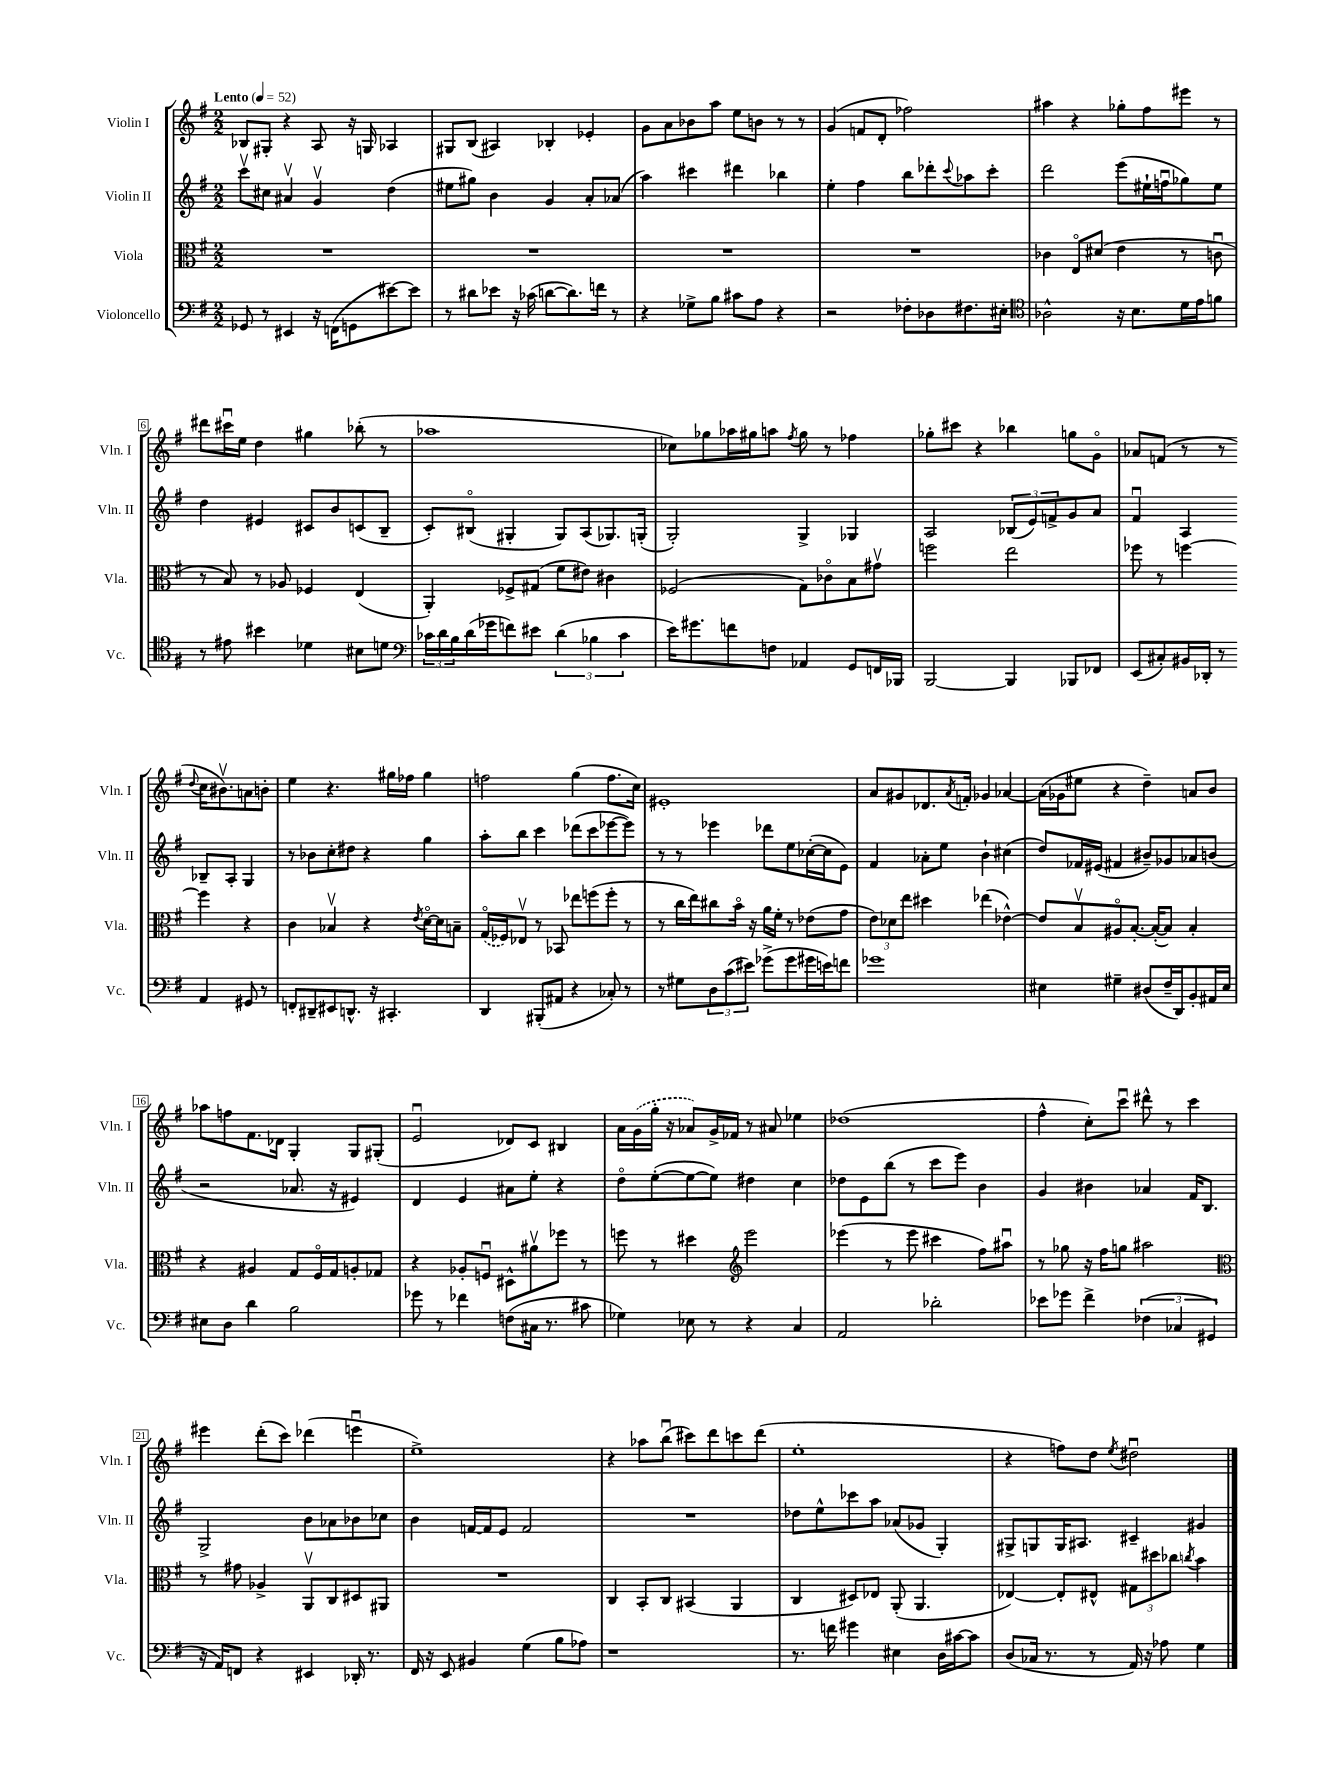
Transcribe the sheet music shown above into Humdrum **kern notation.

**kern	**kern	**kern	**kern
*part4	*part3	*part2	*part1
*staff4	*staff3	*staff2	*staff1
*I"Violoncello	*I"Viola	*I"Violin II	*I"Violin I
*I'Vc.	*I'Vla.	*I'Vln. II	*I'Vln. I
*clefF4	*clefC3	*clefG2	*clefG2
*k[f#]	*k[f#]	*k[f#]	*k[f#]
*M2/2	*M2/2	*M2/2	*M2/2
*MM52	*MM52	*MM52	*MM52
=1	=1	=1	=1
!	!	!	!LO:TX:a:B:t=Lento
8GG-X/	1r	8cccv\L	8B-X/L
8r	.	8cc#X\J	8G#X'/J
4EE#X/	.	4a#Xv/	4r
16r	.	4gv/	8A/
(16FFn\KL	.	.	.
8GGn\	.	.	16r
.	.	.	16Gn/
[8e#X\)	.	(4dd\	4A-X/
8e#\J]	.	.	.
=2	=2	=2	=2
8r	1r	8ee#X\L	8G#X/L
8d#X\L	.	8gg#X\J)	(8B/J
8e-X\J	.	4b\	4A#X/)
16r	.	.	.
(16c-X\	.	.	.
[8dn\L	.	4g/	4B-X'/
8.d\])	.	.	.
.	.	8a'/L	4e-X'/
16fn\Jk	.	.	.
8r	.	(8a-X/J	.
=3	=3	=3	=3
4r	1r	4aa\)	8g\L
.	.	.	8a\
8G-X^\L	.	4ccc#X\	8b-X\
8B\J	.	.	8aa\J
8c#X\L	.	4ddd#X\	8ee\L
8A\J	.	.	8bn\J
4r	.	4bb-X\	8r
.	.	.	8r
=4	=4	=4	=4
2r	1r	4ee'\	(4g/
.	.	4ff#\	8fn/L
.	.	.	8d'/J
8F-X'\L	.	8bb\L	2ff-X\)
8D-X\	.	8ddd-X'\	.
.	.	8qqccc/	.
8.F#X\	.	8aa-X\	.
.	.	8ccc'\J	.
16E#X'\Jk	.	.	.
=5	=5	=5	=5
*clefC4	*	*	*
2A-X^^\	4c-X\	2ddd\	4aa#X\
.	8E/L	.	4r
.	(8d#X/J	.	.
16r	4e\	(8eee\L	8gg-X'\L
8.B\L	.	.	.
.	.	16ee#X`\L	8ff#\
.	.	16ffnu\J	.
16d\L	8r	8gg-X\)	8eee#X\J
16e\J	.	.	.
8fn\J	8cnu\	8ee#\J	8r
!!LO:LB:g=z
=6	=6	=6	=6
8r	8r	4dd\	8ddd#X\L
8e#X\	8B/)	.	16ccc#Xu\L
.	.	.	16ee\JJ
4b#X\	8r	4e#X/	4dd\
.	8A-X/	.	.
4d-X\	4F-X/	8c#X/L	4gg#X\
.	.	8b/	.
8B#X\L	(4E/	(8cn/	(8bb-X'\
8dn\J	.	8B~/J	8r
=7	=7	=7	=7
*clefF4	*	*	*
24c-X\LL	4AA'/)	8c'/L)	1aa-X
24d\	.	.	.
24B\	.	.	.
(16d\	.	(8B#X/J	.
16g-X\J	.	.	.
8fn\)	8F-X^/L	4G#X'/	.
8e#X\J	(8G#X/J	.	.
(6d\	8f#\L	8G#/L)	.
.	8e#X\J)	(8A/	.
6B-X\	.	.	.
.	4c#X\	8.G-X/)	.
6c-\	.	.	.
.	.	(16Gn'/Jk	.
=8	=8	=8	=8
16e\KL)	(2F-X/	2G'/)	8cc-X\L)
8.g#X\	.	.	.
.	.	.	8gg-X\
8fn\	.	.	16aa-X\L
.	.	.	16gg#X\J
8Fn\J	.	.	8aan\J
.	.	.	8qff#/
4AA-X/	8G\L)	4G^/	8gg#\
.	8c-X\	.	8r
8GG/L	8B\	4G-X/	4ff-X\
16FFn/L	8g#Xv\J	.	.
16BBB-X/JJ	.	.	.
=9	=9	=9	=9
[2BBB/	2ffn\	2A/	8gg-X'\L
.	.	.	8ccc#X\J
.	.	.	4r
4BBB/]	2ee\	(12B-X/L	4bb-X\
.	.	12e/)	.
.	.	12fn^/	.
8BBB-X/L	.	8g/	8ggn\L
8FF-X/J	.	8a/J	8g\J
=10	=10	=10	=10
(8EE/L	8ff-X\	4f#u/	8a-X/L
8C#X'/)	8r	.	(8fn/J
16BB#X/L	[4ffn\	4A/	8r
16DD-X'/JJ	.	.	.
8r	.	.	8r
.	.	.	8qqdd/
4AA/	4ff\]	8B-X~/L	16cc\KL
.	.	.	8.b#Xv\)
.	.	8A'/J	.
8GG#X/	4r	4G/	8an\
8r	.	.	8bn'\J
!!LO:LB:g=z
=11	=11	=11	=11
8FFn'/L	4c\	8r	4ee\
8DD#X~/	.	8b-X\L	.
8EE#X/	4B-Xv/	8cc'\	4.r
8.DDn^^/J	.	8dd#X\J	.
.	4r	4r	.
16r	.	.	.
4.CC#X'/	.	.	16gg#X\LL
.	.	.	16ff-X\JJ
.	8qe/	.	.
.	[16d\LL	4gg\	4gg#\
.	16d\J]	.	.
.	8Bn~\J	.	.
=12	=12	=12	=12
4DD/	(16G/LL	8aa'\L	2ffn\
.	16F-X/J)	.	.
.	8E-Xv/J	8bb\J	.
(8BBB#X'/L	8r	4ccc\	.
8AA#X/J	8BB-X/	.	.
4r	8ee-X\L	(8ddd-X\L	(4gg\
.	(8ffn\	8ccc\	.
8C-X'/)	8ff'\J	[8eee-X\	8.ff\L
8r	8r	8eee-\J])	.
.	.	.	16cc\Jk)
=13	=13	=13	=13
8r	8r	8r	1e#X'
8G#X\L	16cc\LL	8r	.
.	16ee\J)	.	.
12D\	8cc#X\	4eee-X\	.
(12c\	.	.	.
.	16b\Jk	.	.
12e#X\J)	.	.	.
.	16r	.	.
(8g-X^\L	16a\LL	8ddd-X\L	.
.	16f#'\JJ	.	.
8g-\	8r	8ee\	.
16g#X\L	(8e-X\L	([16cc-X'\L	.
16en\J)	.	16cc-\J]	.
8fn\J	8g\J	8e\J)	.
=14	=14	=14	=14
1g-X	12e\L)	4f#/	8a/L
.	12d-X\	.	.
.	.	.	8g#X/
.	12ee\J	.	.
.	4dd#X\	8a-X'\L	8.d-X/
.	.	8ee\J	.
.	.	.	8qa/
.	.	.	16fn'/Jk
.	(4ee-X\	4b`\	4g-X/
.	[4e-X^^\)	(4cc#X\	[4a-X/
=15	=15	=15	=15
4E#X\	8e-/L]	8dd/L)	(16a-\LL]
.	.	.	16g-X\J
.	8Bv/	16f-X/L	8ee#X\J
.	.	(16e#X/JJ	.
4G#X~\	8A#X/	4f#X/	4r
.	[8.B'/J	.	.
(8D#X/L	.	8b#X~/L)	4dd~\)
.	(16B'/KL_	.	.
16F#~/L	8B/J])	8g-X/	.
16DD/J)	.	.	.
8BB'/	4B'/	8a-X/	8an/L
16AA#X/L	.	(8bn/J	8b/J
16E#/JJ	.	.	.
!!LO:LB:g=z
=16	=16	=16	=16
8E#X\L	4r	2r	8aa-X\L
8D\J	.	.	8ffn\
4d\	4A#X/	.	8.f#\
.	.	.	16d-X\Jk
2B\	8G/L	8.a-X/	4G'/
.	16F#/L	.	.
.	16G/J	16r	.
.	8An'/	4e#X/)	8G/L
.	8G-X/J	.	(8G#X'/J
=17	=17	=17	=17
8g-X\	4r	4d/	2eu/
8r	.	.	.
4f-X\	8A-X'/L	4e/	.
.	8Fnu/J	.	.
(8Fn\L	8D#X^^\L	8a#X\L	8d-X/L)
16C#X\Jk	8a#Xv\	8ee'\J	8c/J
8.r	.	.	.
.	8ff-X\J	4r	4B#X/
8c#X\	8r	.	.
=18	=18	=18	=18
4G-X\)	8ffn\	8dd\L	16a\LL
.	.	.	(16g\
.	8r	([8ee'\	16gg'\JJ
.	.	.	16r
8E-X\	4dd#X\	8ee\_	8a-X/L)
8r	.	8ee\J])	16g^/L
.	.	.	16f-X/JJ
*	*clefG2	*	*
4r	2eee\	4dd#X\	8r
.	.	.	8a#X/
4C/	.	4cc\	4ee-X\
=19	=19	=19	=19
2AA/	(4eee-X\	8dd-X\L	(1dd-X
.	.	8e\	.
.	8r	(8bb\J	.
.	8eee-\	8r	.
2d-X'\	4ccc#X\	8ccc\L	.
.	.	8eee\J)	.
.	8ff#\L)	4b\	.
.	8aa#Xu\J	.	.
=20	=20	=20	=20
8e-X\L	8r	4g/	4ff#^^\
8g-X\J	8gg-X\	.	.
4f#^\	16r	4b#X\	8cc'\L)
.	16ff#\KL	.	.
.	8ggn\J	.	8cccu\J
(6F-X\	2aa#X\	4a-X/	8ddd#X^^\
.	.	.	8r
6C-X/	.	.	.
.	.	16f#/KL	4ccc\
.	.	8.B/J	.
6GG#X/	.	.	.
!!LO:LB:g=z
=21	=21	=21	=21
*	*clefC3	*	*
16r	8r	2G^/	4eee#X\
16AA/KL)	.	.	.
8FFn/J	8g#X\	.	.
4r	4A-X^/	.	(8ddd'\L
.	.	.	8ccc\J)
4EE#X/	8AAv/L	8b\L	(4ddd-X\
.	8C/	8a-X\	.
16DD-X'/	8D#X/	8b-X\	4eeenu\
8.r	.	.	.
.	8AA#X/J	8cc-X\J	.
=22	=22	=22	=22
16FF#/	1r	4b\	1ee^)
16r	.	.	.
8EE/	.	.	.
4BB#X/	.	[16fn/LL	.
.	.	16f/J]	.
.	.	8e/J	.
(4G\	.	2f/	.
8B\L	.	.	.
8A-X\J)	.	.	.
=23	=23	=23	=23
1r	4C/	1r	4r
.	8BB'/L	.	8aa-X\L
.	8C/J	.	(8bbu\J
.	(4BB#X/	.	8ccc#X\L)
.	.	.	8ddd\
.	4AA/	.	8cccn\
.	.	.	(8ddd\J
=24	=24	=24	=24
8.r	4C/	8dd-X\L	1ee'
.	.	8ee^^\	.
16fn\	.	.	.
4g#X\	8D#X/L)	8ccc-X\	.
.	8E-X/J	8aa\J	.
4E#X\	(8AA'/	(8a-X/L	.
.	4.AA/	8g-X/J	.
16D\LL	.	4G'/)	.
[16c#X\J	.	.	.
8c#\J]	.	.	.
=25	=25	=25	=25
(8D/L	[4E-X/)	8G#X^/L	4r
16C-X/Jk	.	8Gn/	.
8.r	.	.	.
.	8E-'/L]	16G/K	8ffn\L)
.	.	8.A#X/J	.
8r	8E#X^^/J	.	8dd\J
.	.	.	8qee/
16AA/)	12G#X\L	4c#X~/	2dd#Xu\
16r	.	.	.
.	12dd#X\	.	.
8A-X\	.	.	.
.	12cc-X\J	.	.
.	8qccn/	.	.
4G\	4b\	4g#X/	.
==	==	==	==
*-	*-	*-	*-
